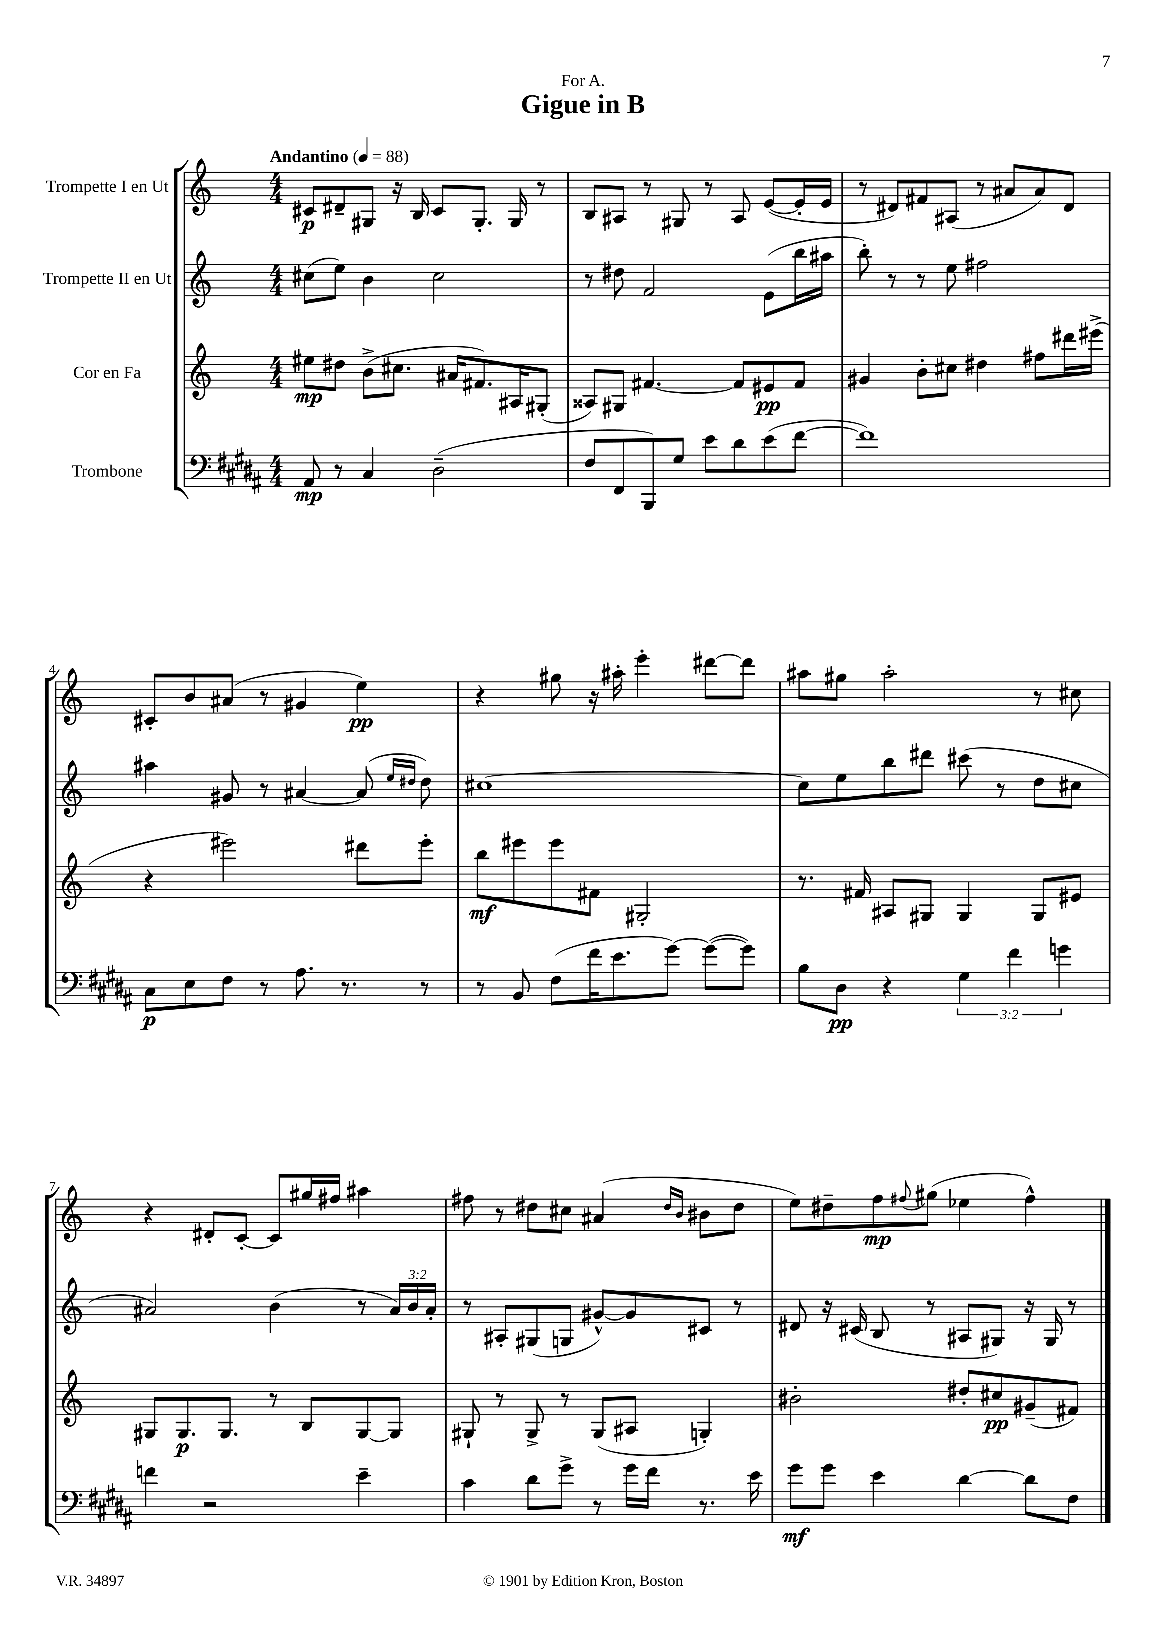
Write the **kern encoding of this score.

**kern	**kern	**kern	**kern
*staff4	*staff3	*staff2	*staff1
*clefF4	*clefG2	*clefG2	*clefG2
*k[f#c#g#d#a#]	*k[]	*k[]	*k[]
*M4/4	*M4/4	*M4/4	*M4/4
*MM88	*MM88	*MM88	*MM88
8AA#	8ee#	(8cc#	8c#
8r	8dd#	8ee)	8d#~
4C#	(8b^	4b	8G#
.	8.cc#	.	16r
.	.	.	16B
(2D#~	.	2cc#	8c#
.	16a#	.	.
.	8.f#)	.	8.G#'
.	16A#	.	16G#
.	(8G#'	.	8r
=	=	=	=
8F#	8A##)	8r	8B
8FF#	8G#	8dd#	8A#
8BBB)	[4.f#	2f	8r
8G#	.	.	8G#
8e	.	.	8r
8d#	8f#]	.	8A#
(8e	8e#	(8e	([8e
[8f#	8f#	16bb	16e']
.	.	16aa#	16e
=	=	=	=
1f#])	4g#	8bb')	8r
.	.	8r	8d#)
.	8b'	8r	8f#
.	8cc#	8ee	(8A#
.	4dd#	2ff#	8r
.	.	.	8a#
.	8ff#	.	8a#)
.	16ddd#	.	8d#
.	(16eee#^	.	.
=	=	=	=
8C#	4r	4aa#	8c#'
8E	.	.	8b
8F#	2eee#)	8g#	(8a#
8r	.	8r	8r
8.A#	.	[4a#	4g#
8.r	.	.	.
.	8ddd#	(8a#]	4ee)
.	.	16qqee	.
.	.	16qqdd#	.
8r	8eee#'	8dd#)	.
=	=	=	=
8r	8bb	[1cc#	4r
8BB	8eee#	.	.
(8F#	8eee#	.	8gg#
16f#	8f#	.	16r
8.e	.	.	16aa#'
.	2G#'	.	4eee'
[8g#)	.	.	.
(8g#_	.	.	[8ddd#
8g#])	.	.	8ddd#]
=	=	=	=
8B	8.r	8cc#]	8aa#
8D#	.	8ee	8gg#
.	16f#	.	.
4r	8A#	8bb	2aa#'
.	8G#	8ddd#	.
6G#	4G#	(8ccc#	.
.	.	8r	.
6f#	.	.	.
.	8G#	8dd	8r
6g	.	.	.
.	8e#	8cc#	8cc#
=	=	=	=
4f	8G#	2a#)	4r
.	8.G#	.	.
2r	.	.	8d#'
.	8.G#	.	.
.	.	.	[8c'
.	8r	(4b	8c]
.	8B	.	16gg#
.	.	.	16ff#
4e~	[8G#	8r	4aa#
.	8G#]	24a#)	.
.	.	24b	.
.	.	24a#'	.
=	=	=	=
4c#	8G#`	8r	8ff#
.	8r	8A#'	8r
8d#	8G#^	(8G#	8dd#
8g#^	8r	8G	8cc#
8r	(8G#	[8g#^^)	(4a#
16g#	8A#	8g#]	.
16f#	.	.	.
.	.	.	16qqdd#
.	.	.	16qqb
8.r	4G')	8c#	8b#
.	.	8r	8dd#
16e	.	.	.
=	=	=	=
8g#	2b#'	8d#	8ee)
8g#	.	16r	8dd#~
.	.	(16c#	.
4e	.	8B	8ff
.	.	.	8qqff#
.	.	8r	(8gg#
[4d#	8dd#'	8A#	4ee-
.	8cc#	8G#)	.
8d#]	(8g#~	16r	4ff#^^)
.	.	16G#	.
8F#	8f#)	8r	.
==	==	==	==
*-	*-	*-	*-
